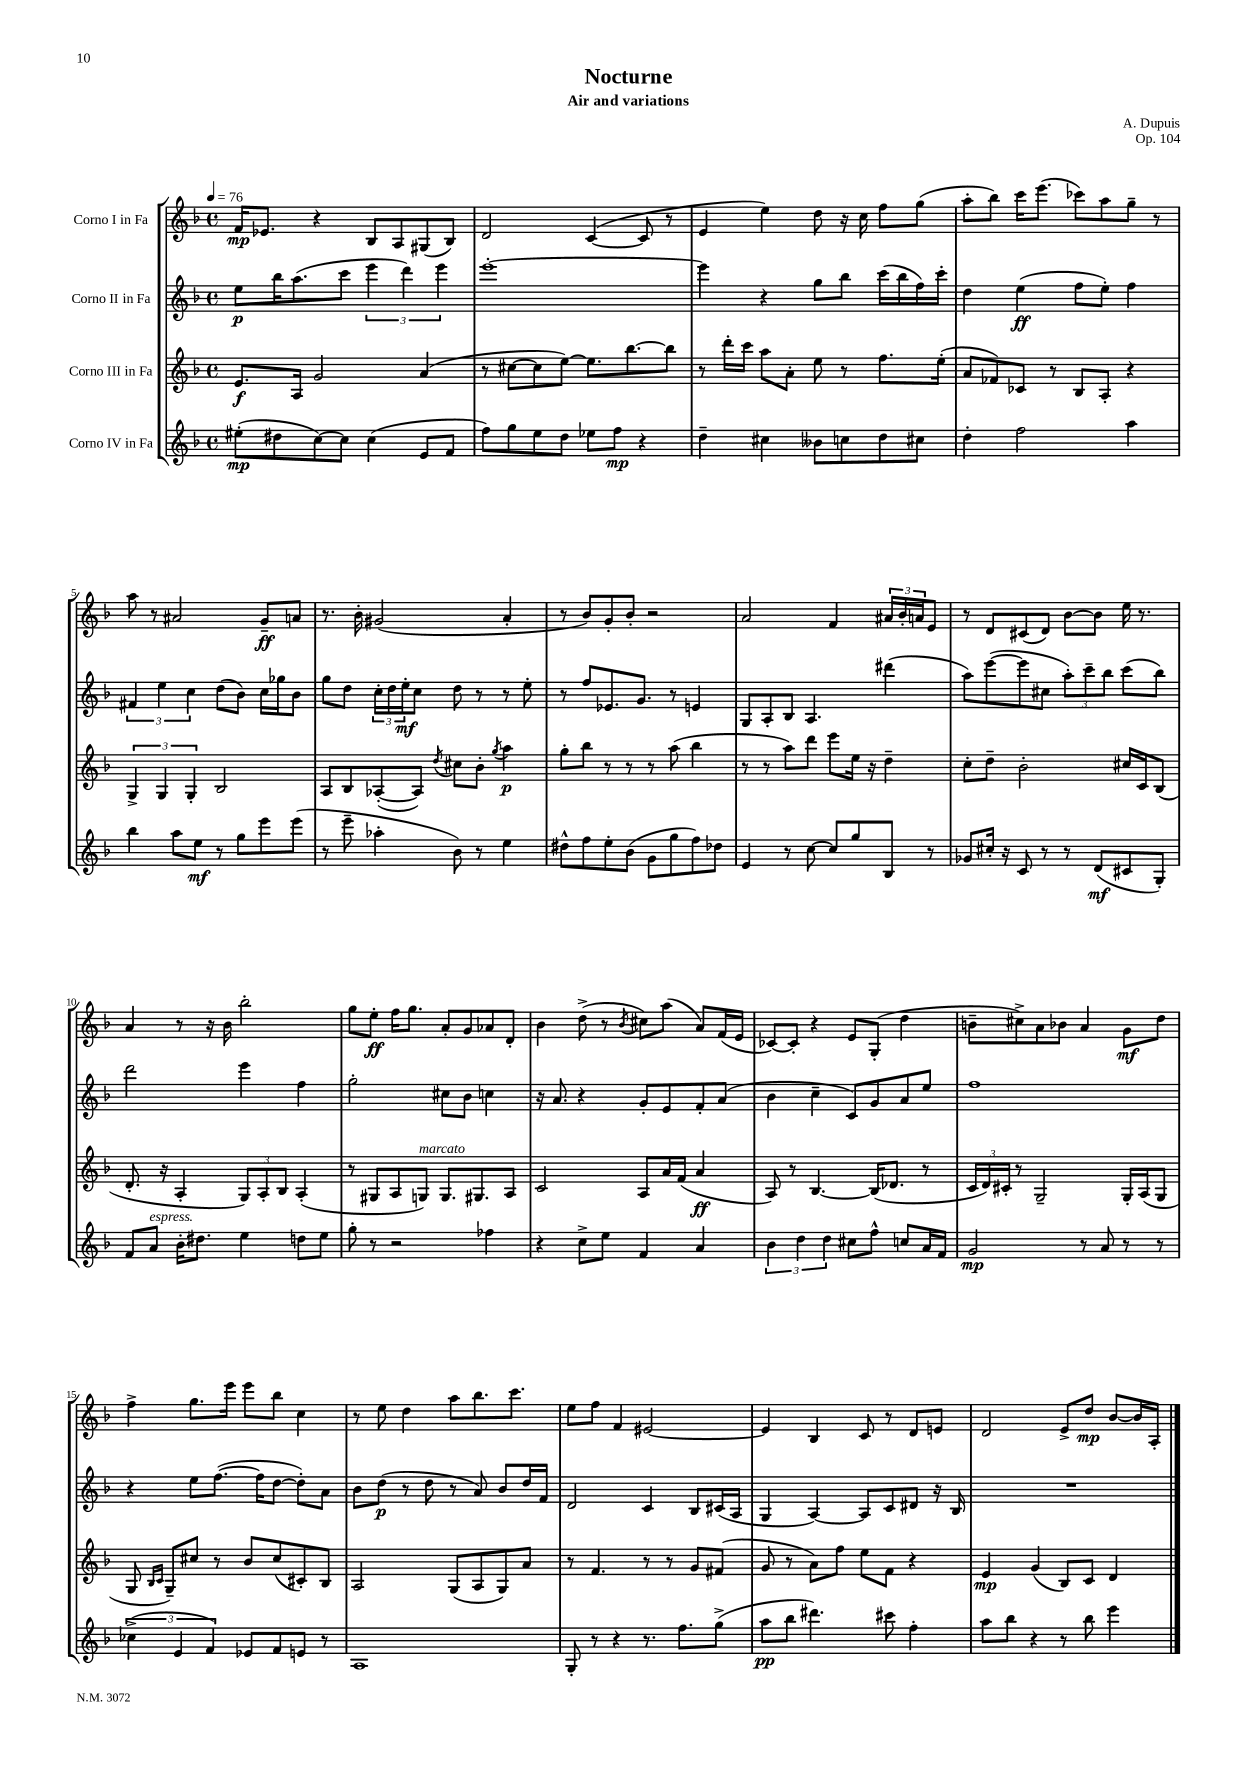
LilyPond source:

\header { title = "Nocturne" composer = "A. Dupuis" subtitle = "Air and variations" opus = "Op. 104" }
<<
\new StaffGroup <<
\new Staff = "s0" \with { instrumentName = "Corno I in Fa" } {
    \clef treble \key f \major \defaultTimeSignature \time 4/4 \tempo 4 = 76
    f'16\mp ees'8. r4 bes8 a8 gis8( bes8) |
    d'2 c'4~( c'8 r8 |
    e'4 e''4) d''8 r16 c''16 f''8 g''8( |
    a''8-. bes''8) c'''16 e'''8.( ces'''8) a''8 g''8-- r8 |
    a''8 r8 ais'2 g'8--\ff a'8 |
    r8. bes'16-. gis'2( a'4-. |
    r8 bes'8) g'8-. bes'8-. r2 |
    a'2 f'4 \tuplet 3/2 { ais'16 bes'16-. a'16 } e'8 |
    r8 d'8 cis'8( d'8) bes'8~ bes'8 e''16 r8. |
    a'4 r8 r16 bes'16 bes''2-. |
    g''8 e''8-.\ff f''16 g''8. a'8-. g'8 aes'8 d'8-. |
    bes'4 d''8->( r8 \acciaccatura { bes'8 } cis''8) a''8( a'8) f'16( e'16 |
    ces'8~) ces'8-. r4 e'8 g8-.( d''4 |
    b'8-- cis''8->) a'8 bes'8 a'4 g'8\mf d''8 |
    f''4-> g''8. e'''16 e'''8 bes''8 c''4 |
    r8 e''8 d''4 a''8 bes''8. c'''8. |
    e''8 f''8 f'4 eis'2~ |
    eis'4 bes4 c'8 r8 d'8 e'8 |
    d'2 e'8-> d''8\mp bes'8~ bes'16 a16-. \bar "|." |
}
\new Staff = "s1" \with { instrumentName = "Corno II in Fa" } {
    \clef treble \key f \major \defaultTimeSignature \time 4/4
    e''8\p bes''16 a''8.( c'''8 \tuplet 3/2 { e'''4 d'''4) e'''4 } |
    e'''1~-. |
    e'''4 r4 g''8 bes''8 c'''16( bes''16 f''16) c'''16-. |
    d''4 e''4\ff( f''8 e''8-.) f''4 |
    \tuplet 3/2 { fis'4 e''4 c''4 } d''8( bes'8) c''16 ges''16 bes'8 |
    g''8 d''8 \tuplet 3/2 { c''16-. d''16 e''16-.\mf } c''8 d''8 r8 r8 e''8-. |
    r8 f''8 ees'8. g'8. r8 e'4 |
    g8 a8-. bes8 a4. dis'''4( |
    a''8) e'''8~( e'''8 cis''8 \tuplet 3/2 { a''8-.) c'''8-- bes''8 } c'''8( bes''8) |
    d'''2 e'''4 f''4 |
    g''2-. cis''8 bes'8 c''4 |
    r16 a'8. r4 g'8-. e'8 f'8-. a'8( |
    bes'4 c''4-- c'8) g'8 a'8 e''8 |
    f''1 |
    r4 e''8 f''8.~( f''16 d''8~ d''8-.) a'8 |
    bes'8 d''8\p( r8 d''8 r8 a'8) bes'8 d''16 f'16 |
    d'2 c'4 bes8 cis'16( a16 |
    g4 a4~) a8 c'8 dis'8 r16 bes16 |
    R1 \bar "|." |
}
\new Staff = "s2" \with { instrumentName = "Corno III in Fa" } {
    \clef treble \key f \major \defaultTimeSignature \time 4/4
    e'8.\f a16 g'2 a'4( |
    r8 cis''8~ cis''8 e''8~) e''8. bes''8.~ bes''8 |
    r8 d'''16-. c'''16 a''8 a'8-. e''8 r8 f''8. e''16-.( |
    a'8 fes'8) ces'8 r8 bes8 a8-. r4 |
    \tuplet 3/2 { g4-> g4 g4-. } bes2 |
    a8 bes8 aes8~-.( aes8) \acciaccatura { d''8 } cis''8 bes'8-. \acciaccatura { g''8 } a''4\p |
    g''8-. bes''8 r8 r8 r8 a''8( bes''4 |
    r8 r8 a''8) d'''8 e'''8 e''16 r16 d''4-- |
    c''8-. d''8-- bes'2-. cis''16 c'16 bes8( |
    d'8.-. r16 a4-. \tuplet 3/2 { g8) a8-. bes8 } a4-.( |
    r8 gis8 a8 g8^\markup { \italic "marcato" }) g8. gis8. a8 |
    c'2 a8 a'16 f'16( a'4\ff |
    a8) r8 bes4.~ bes16( des'8. r8 |
    \tuplet 3/2 { c'16 d'16) cis'16-. } r8 g2-- g16-. a16( g8 |
    g8 \grace { bes16 c'16 } g8--) cis''8 r8 bes'8 cis''8( cis'8-.) bes8 |
    a2 g8( a8 g8) a'8 |
    r8 f'4. r8 r8 g'8 fis'8( |
    g'8 r8 a'8) f''8 e''8 f'8 r4 |
    e'4\mp g'4( bes8) c'8 d'4 \bar "|." |
}
\new Staff = "s3" \with { instrumentName = "Corno IV in Fa" } {
    \clef treble \key f \major \defaultTimeSignature \time 4/4
    eis''8-.\mp( dis''8 c''8~) c''8 c''4( e'8 f'8 |
    f''8) g''8 e''8 d''8 ees''8 f''8\mp r4 |
    d''4-- cis''4 beses'8 c''8 d''8 cis''8 |
    d''4-. f''2 a''4 |
    bes''4 a''8 e''8\mf r8 g''8 e'''8 e'''8( |
    r8 e'''8-- aes''4-. bes'8) r8 e''4 |
    dis''8-^ f''8 e''8-. bes'8( g'8 g''8 f''8) des''8 |
    e'4 r8 c''8~ c''8 g''8 bes8 r8 |
    ges'8 cis''16-. r16 c'8 r8 r8 d'8\mf( cis'8 g8-.) |
    f'8 a'8^\markup { \italic "espress." } bes'16-. dis''8. e''4 d''8 e''8 |
    g''8-. r8 r2 fes''4 |
    r4 c''8-> e''8 f'4 a'4 |
    \tuplet 3/2 { bes'4 d''4 d''4 } cis''8 f''8-^ c''8 a'16 f'16 |
    g'2\mp r8 a'8 r8 r8 |
    \tuplet 3/2 { ces''4->( e'4 f'4) } ees'8 f'8 e'8 r8 |
    a1 |
    g8-. r8 r4 r8. f''8. g''8->( |
    a''8\pp bes''8 dis'''4.) cis'''8 f''4-. |
    a''8 bes''8 r4 r8 bes''8 e'''4 \bar "|." |
}
>>
>>
